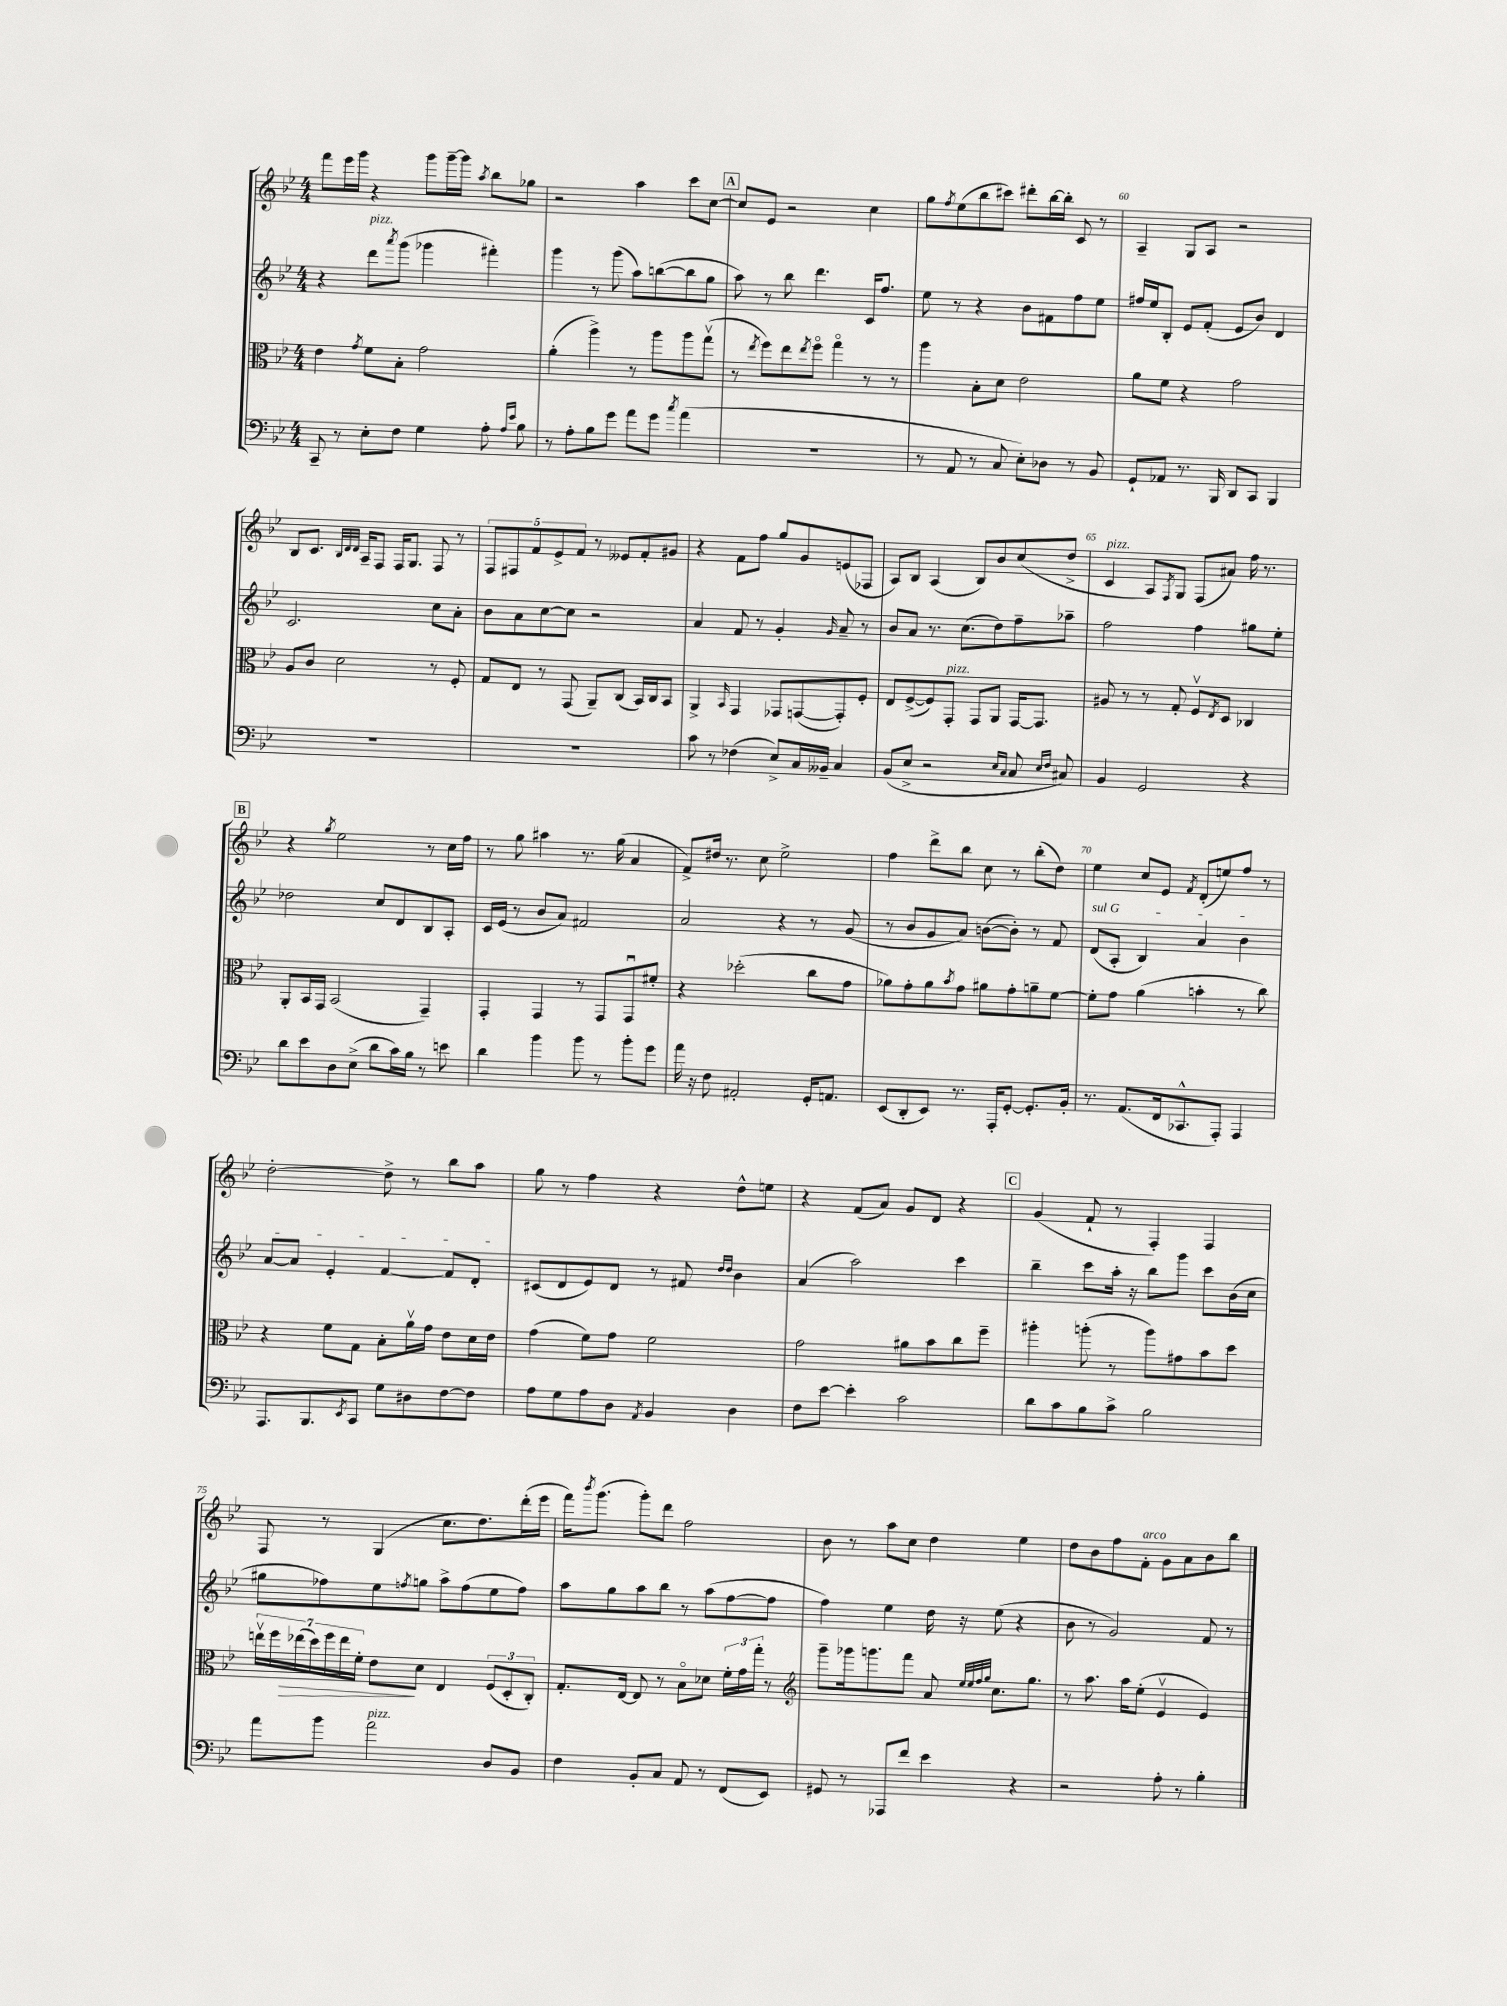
<<
\new StaffGroup <<
\new Staff = "s0" {
    \clef treble \key bes \major \numericTimeSignature \time 4/4
    f'''8 ees'''16 g'''16 r4 g'''8 g'''16~-- g'''16 \acciaccatura { a''8 } bes''8 ges''8 |
    r2 a''4 c'''8 c''8~ |
    \mark \markup { \box "A" } c''8 ees'8 r2 c''4 |
    g''8 \acciaccatura { f''8 } ees''8( bes''8 cis'''8) dis'''8-. bes''16~ bes''16-. c'8 r8 |
    a4-- g8 a8 r2 |
    bes8 c'8. \grace { bes32 d'32 d'32 } a16-- f8 f16 g8. f8 r8 |
    \tuplet 5/4 { f8 fis8 f'8 ees'8-> f'8 } r8 eeses'8 f'8-. gis'8 |
    r4 f'8 f''8 g''8 g'8 e'8( fes8 |
    a8) bes8 a4( bes8) bes'8 c''8( d''8-> |
    c'4^\markup { \italic "pizz." } a8) \acciaccatura { f8 } g8 f8( ais'8) f''16 r8. |
    \mark \markup { \box "B" } r4 \acciaccatura { g''8 } ees''2 r8 c''16 f''16 |
    r8 g''8 ais''4 r8. g''16( a'4 |
    f'8->) dis''16 r8. c''8 ees''2-> |
    f''4 d'''8-> bes''8 c''8 r8 bes''8-.( d''8) |
    ees''4 c''8 ees'8 \acciaccatura { f'8 } d'8-.( e''8) f''8 r8 |
    d''2~-. d''8-> r8 bes''8 a''8 |
    g''8 r8 f''4 r4 d''8-^ e''8 |
    r4 f'8( a'8) g'8 d'8 r4 |
    \mark \markup { \box "C" } g'4( f'8-! r8 f4-.) f4 |
    f8 r8 g4( c''8. d''8.) d'''16-.( ees'''16 |
    f'''16) \acciaccatura { bes'''8 } g'''8.( g'''8-.) d'''8 f''2 |
    bes'8 r8 a''8 c''8 d''4 ees''4 |
    d''8 bes'8 f''8 f'8-.^\markup { \italic "arco" } g'8 a'8 bes'8 bes''8 \bar "|." |
}
\new Staff = "s1" {
    \clef treble \key bes \major \numericTimeSignature \time 4/4
    r4 d'''8^\markup { \italic "pizz." } \acciaccatura { a'''8 } g'''8( ges'''4 fis'''4-.) |
    g'''4 r8 g'''8( a''8) b''8~( b''8 g''8 |
    \mark \markup { \box "A" } a''8) r8 bes''8 d'''4. c'16 f''8. |
    ees''8 r8 r4 bes'8 fis'8 f''8 ees''8 |
    fis''16 ees''16 bes8-. ees'8 f'8-.( ees'8 bes'8) d'4 |
    c'2. c''8 a'8-. |
    bes'8 a'8 c''8~ c''8 r2 |
    a'4 f'8 r8 g'4-. \grace { g'16 } a'8-- r8 |
    bes'8 a'8 r8. c''8.( d''8) f''8-- aes''8-- |
    f''2 f''4 gis''8 ees''8-. |
    \mark \markup { \box "B" } des''2 c''8 d'8 bes8 a8-. |
    c'16 ees'16( r8 bes'8 a'8) fis'2 |
    a'2 r4 r8 g'8( |
    r8 bes'8 g'8 a'8) b'8~( b'8-.) r8 f'8 |
    \once \override TextSpanner.bound-details.left.text = \markup { \italic "sul G" } d'8\startTextSpan( a8-. bes4) a'4 bes'4 |
    a'8~ a'8 ees'4-. f'4~ f'8 d'8-.\stopTextSpan |
    cis'8( d'8 ees'8) d'8 r8 fis'8 \grace { d''16 d''16 } bes'4 |
    a'4( a''2) c'''4 |
    \mark \markup { \box "C" } bes''4-- c'''8 a''16-. r16 bes''8 g'''8 c'''8 bes'16( c''16 |
    gis''8 fes''8) ees''8 \acciaccatura { f''8 } g''8 a''8-> f''8( ees''8 f''8) |
    a''8 g''8 a''8 bes''8 r8 a''8( f''8~ f''8 |
    f''4) ees''4 d''16 r16 ees''8( r4 |
    bes'8 r8 g'2) f'8 r8 \bar "|." |
}
\new Staff = "s2" {
    \clef alto \key bes \major \numericTimeSignature \time 4/4
    ees'4 \acciaccatura { g'8 } f'8 bes8-. g'2 |
    a'4-.( a''4->) r8 a''8 a''8 g''8\upbow( |
    \mark \markup { \box "A" } r8 \acciaccatura { ees''8 } f''8) ees''8 \acciaccatura { ees''8 } f''8\flageolet g''4\flageolet r8 r8 |
    a''4 bes8-. d'8 ees'2 |
    a'8 f'8 r4 g'2 |
    a8 c'8 d'2 r8 f8-. |
    g8 ees8 r8 g,8( a,8--) c8( bes,16) c16 bes,8 |
    a,4-> \grace { bes,16 } g,4 ges,8 g,8~( g,8-.) f8-. |
    ees8 f8~->( f8) g,8-.^\markup { \italic "pizz." } g,8 a,8 g,16~ g,8. |
    ais8 r8 r8 g8-. f8\upbow \acciaccatura { ees8 } d8 ces4 |
    \mark \markup { \box "B" } a,8-. bes,16 g,16 bes,2( g,4--) |
    g,4-. g,4 r8 g,8 g,8\downbow fis'8-. |
    r4 des''2-.( c''8 g'8 |
    aes'8) g'8-. aes'8 \acciaccatura { bes'8 } g'8 ais'8 g'8-. a'8-- f'8~ |
    f'8-. g'8 a'4( b'4-. r8 c''8) |
    r4 f'8 g8 bes8-. a'16\upbow g'16 ees'8 d'16 ees'16 |
    g'4( f'8) g'8 f'2 |
    g'2 ais'8 bes'8 c''8 f''8-- |
    \mark \markup { \box "C" } ais''4-. a''8-.( r8 a''8) gis'8 bes'8 d''8 |
    \tuplet 7/4 { e''16\upbow f''16 ees''16\>( d''16) f''16 ees''16 f'16-. } ees'8\! d'8 ees4 \tuplet 3/2 { f8( d8-. c8-.) } |
    g8.-. ees16~ ees8 r8 bes8\flageolet des'8 \tuplet 3/2 { f'16-. g'16 g''16-. } r8 |
    \clef treble g'''8-- ges'''16 g'''8. f'''8 a'8 \grace { ees''32 ees''32 f''32 g''32 } c''8. g''8. |
    r8 a''8. a''16 ees''8-.( ees'4\upbow ees'4) \bar "|." |
}
\new Staff = "s3" {
    \clef bass \key bes \major \numericTimeSignature \time 4/4
    c,8-- r8 ees8-. f8 g4 a8-. \grace { a16 ees'16 } bes8 |
    r8 a8-. bes8 g'8 a'8 g'8 \acciaccatura { c''8 } a'4( |
    \mark \markup { \box "A" } R1 |
    r8 a,8 r8 c8 ees8-.) des8 r8 bes,8 |
    g,8-! aes,8 r8. bes,,16 d,8 c,8 bes,,4 |
    R1 |
    R1 |
    c'8 r8 fes4( ees8->) c16 beses,16-- c4 |
    bes,8( ees8-> r2 \grace { ees16 c16 } c8 \grace { ees16 f16 } cis8) |
    bes,4 g,2 r4 |
    \mark \markup { \box "B" } d'8 ees'8 d8 ees8->( d'8 c'16) bes16 r8 e'8 |
    d'4 bes'4 bes'8 r8 bes'8-. g'8 |
    a'16 r16 f8 ais,2-. g,16-. a,8. |
    ees,8( d,8-. ees,8) r8. a,,16-. g,8~-. g,8.-. bes,16-. |
    r8. a,8.( f,16 ces,8.-^ a,,8-.) a,,4 |
    a,,8. bes,,8. \acciaccatura { ees,8 } c,8 g8 dis8 f8~ f8 |
    a8 g8 a8 d8 \acciaccatura { a,8 } bes,4 d4 |
    f8 ees'8~ ees'4-. c'2 |
    \mark \markup { \box "C" } d'8 c'8 bes8 c'8-> bes2 |
    a'8 bes'8 a'2^\markup { \italic "pizz." } d8 bes,8 |
    f4 bes,8-. c8 a,8 r8 f,8( ees,8) |
    gis,8 r8 aes,,8 f'8 ees'4 r4 |
    r2 a8-. r8 bes4-. \bar "|." |
}
>>
>>
\layout { \context { \Score currentBarNumber = #56 \override BarNumber.break-visibility = ##(#f #t #t) barNumberVisibility = #(every-nth-bar-number-visible 5) } }
